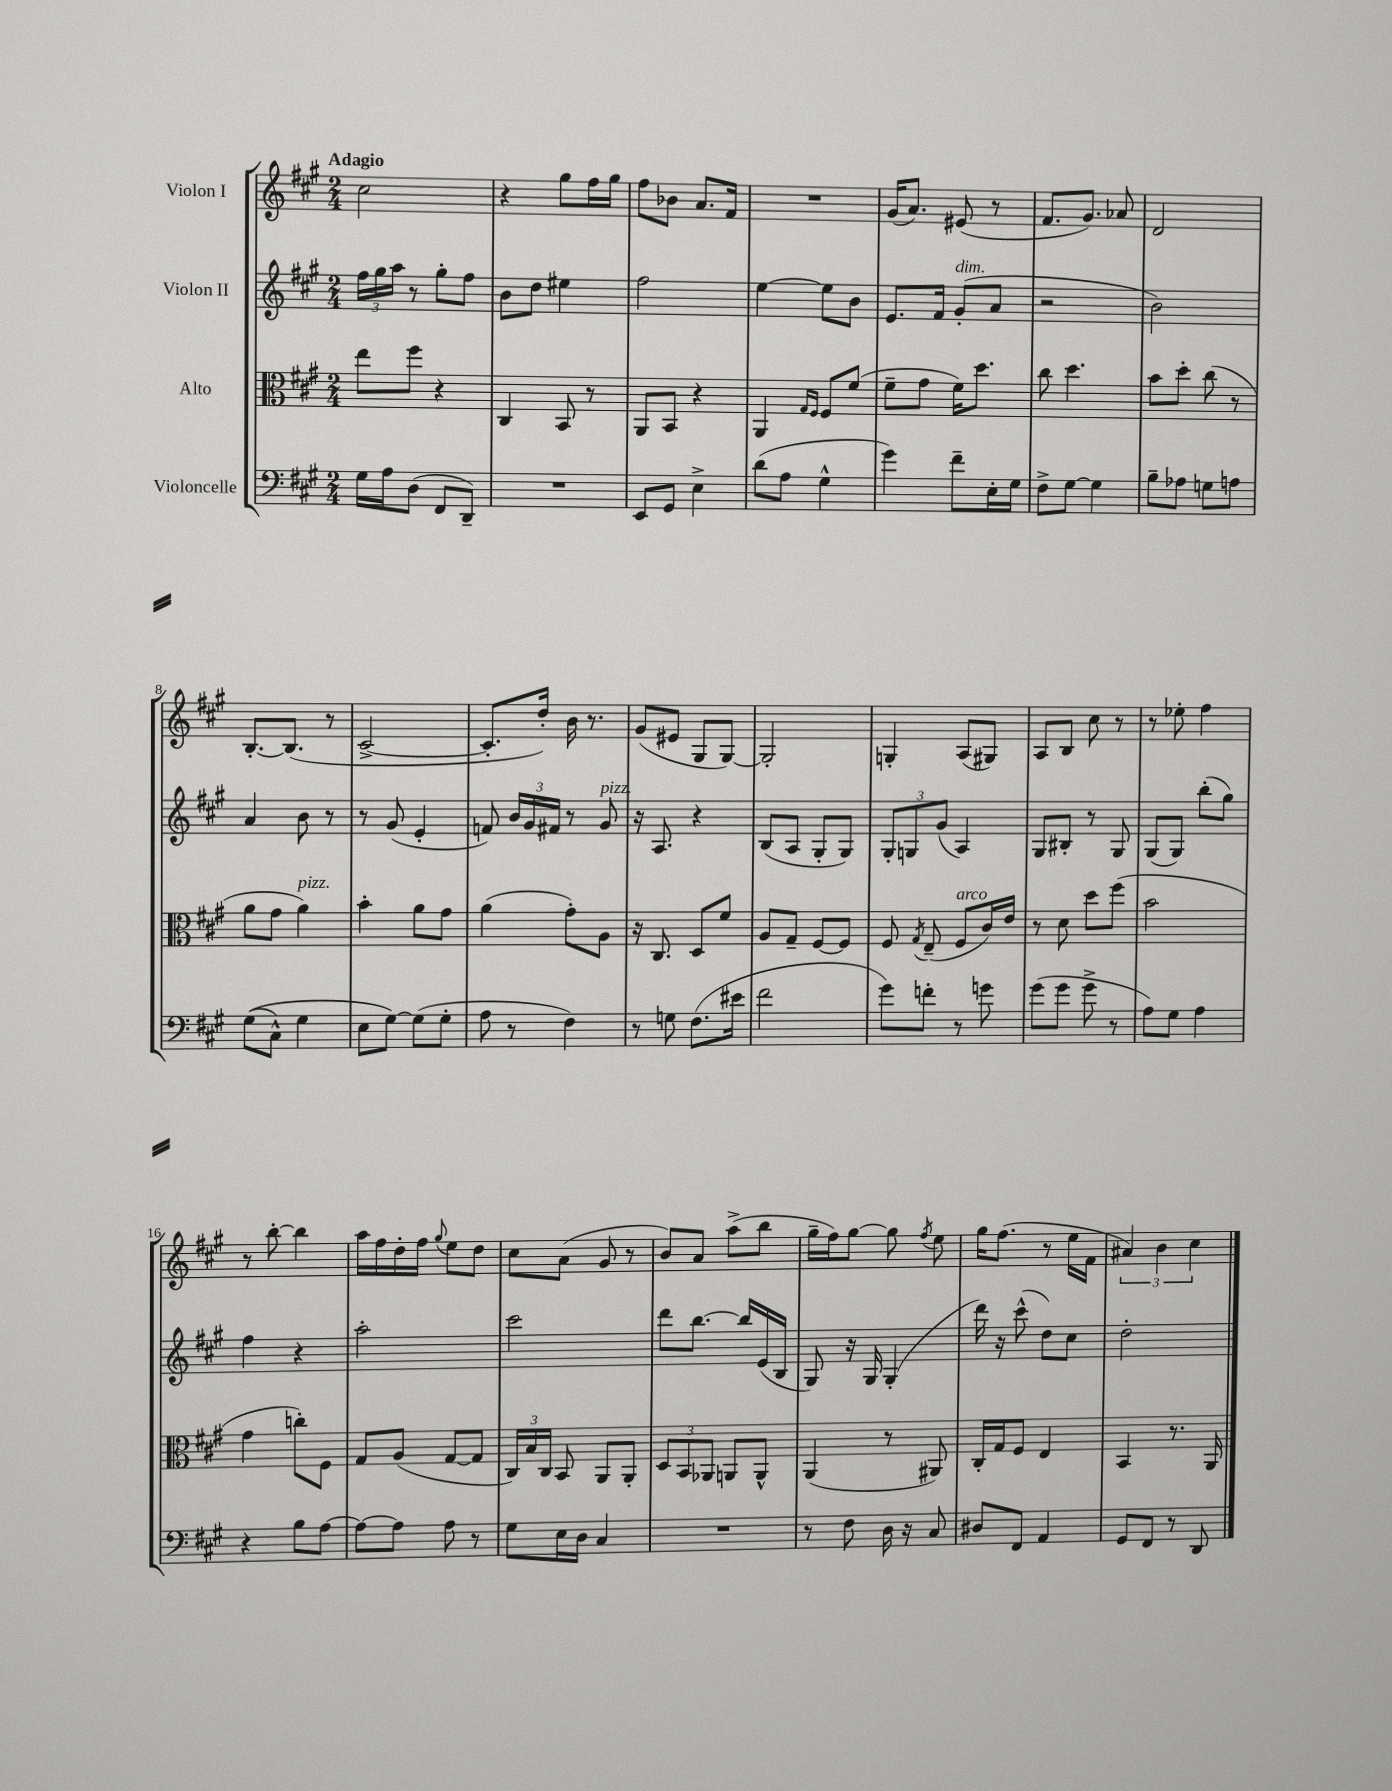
<<
\new StaffGroup <<
\new Staff = "s0" \with { instrumentName = "Violon I" } {
    \clef treble \key a \major \numericTimeSignature \time 2/4 \tempo "Adagio"
    \autoBeamOff cis''2 |
    r4 gis''8[ fis''16 gis''16] |
    fis''8[ bes'8] a'8.[ fis'16] |
    R2 |
    gis'16[( a'8.]) eis'8( r8 |
    fis'8.[ gis'8.]) aes'8 |
    d'2 |
    b8.[~-. b8.]( r8 |
    cis'2~-> |
    cis'8.[-. d''16]-.) b'16 r8. |
    gis'8[( eis'8] gis8[ gis8]~) |
    gis2-. |
    g4-. a8[( gis8]) |
    a8[ b8] cis''8 r8 |
    r8 ees''8-. fis''4 |
    r8 b''8~-. b''4 |
    a''16[ fis''16 d''16-. fis''16] \appoggiatura { gis''8 } e''8[ d''8] |
    cis''8[ a'8]( gis'8 r8 |
    b'8[) a'8] a''8[->( b''8] |
    gis''16[-- fis''16) gis''8]~ gis''8 \acciaccatura { fis''8 } e''8 |
    gis''16[ fis''8.]( r8 e''16[ fis'16] |
    \tuplet 3/2 { ais'4) b'4 cis''4 } \bar "|." |
}
\new Staff = "s1" \with { instrumentName = "Violon II" } {
    \clef treble \key a \major \numericTimeSignature \time 2/4
    \autoBeamOff \tuplet 3/2 { fis''16[ gis''16 a''16] } r8 gis''8[-. fis''8] |
    b'8[ d''8] eis''4 |
    fis''2 |
    e''4~ e''8[ b'8] |
    e'8.[ fis'16] gis'8[-.^\markup { \italic "dim." }( a'8] |
    r2 |
    b'2) |
    a'4 b'8 r8 |
    r8 gis'8( e'4-. |
    f'8) \tuplet 3/2 { b'16[ gis'16 fis'16] } r8 gis'8^\markup { \italic "pizz." } |
    r16 a8. r4 |
    b8[( a8] gis8[-. gis8]) |
    \tuplet 3/2 { gis8[-. g8 gis'8]( } a4) |
    gis8[ bis8]-. r8 gis8 |
    gis8[( gis8]) b''8[-.( gis''8]) |
    fis''4 r4 |
    a''2-. |
    cis'''2 |
    d'''8[ b''8.]~ b''16[ e'16( b16] |
    gis8) r16 gis16 gis4-.( |
    d'''16) r16 cis'''8-^( d''8[) cis''8] |
    d''2-. \bar "|." |
}
\new Staff = "s2" \with { instrumentName = "Alto" } {
    \clef alto \key a \major \numericTimeSignature \time 2/4
    \autoBeamOff e''8[ fis''8] r4 |
    cis4 b,8 r8 |
    a,8[ b,8] r4 |
    a,4 \grace { gis16[ fis16] } fis8[ fis'8]( |
    fis'8[-- gis'8] fis'16[) d''8.] |
    cis''8 d''4. |
    b'8[ d''8]-. cis''8( r8 |
    a'8[ gis'8] a'4^\markup { \italic "pizz." }) |
    b'4-. a'8[ gis'8] |
    a'4( gis'8[-.) a8] |
    r16 cis8. d8[ fis'8] |
    a8[ gis8]-- fis8[~ fis8] |
    fis8 \acciaccatura { gis8 } e8--( fis8[^\markup { \italic "arco" } cis'16) e'16] |
    r8 d'8 d''8[ fis''8]( |
    b'2 |
    gis'4 c''8[-.) fis8] |
    gis8[ a8]( gis8[~ gis8] |
    \tuplet 3/2 { cis16[) b16 cis16] } b,8 a,8[ a,8]-. |
    \tuplet 3/2 { d8[ b,8 aes,8] } a,8[ a,8]-^ |
    a,4( r8 ais,8) |
    cis16[-. gis16 fis8] e4 |
    b,4 r8. a,16 \bar "|." |
}
\new Staff = "s3" \with { instrumentName = "Violoncelle" } {
    \clef bass \key a \major \numericTimeSignature \time 2/4
    \autoBeamOff gis16[ a16 d8]( fis,8[ d,8]--) |
    R2 |
    e,8[ gis,8] e4-> |
    d'8[( a8] gis4-^ |
    gis'4) fis'8[-- e16-. gis16] |
    fis8[-> gis8]~ gis4 |
    b8[-- aes8] g8[ a8] |
    gis8[(\( cis8]-^) gis4 |
    e8[ gis8]~\) gis8[( gis8]-. |
    a8 r8 fis4) |
    r8 g8 fis8.[( eis'16] |
    fis'2 |
    gis'8[) f'8]-. r8 g'8 |
    gis'8[( gis'8] gis'8-> r8 |
    a8[) gis8] a4 |
    r4 b8[ a8]~ |
    a8[~ a8] a8 r8 |
    gis8[ e16 d16] cis4 |
    R2 |
    r8 fis8 d16 r16 cis8 |
    dis8[ fis,8] a,4 |
    gis,8[ fis,8] r8 d,8 \bar "|." |
}
>>
>>
